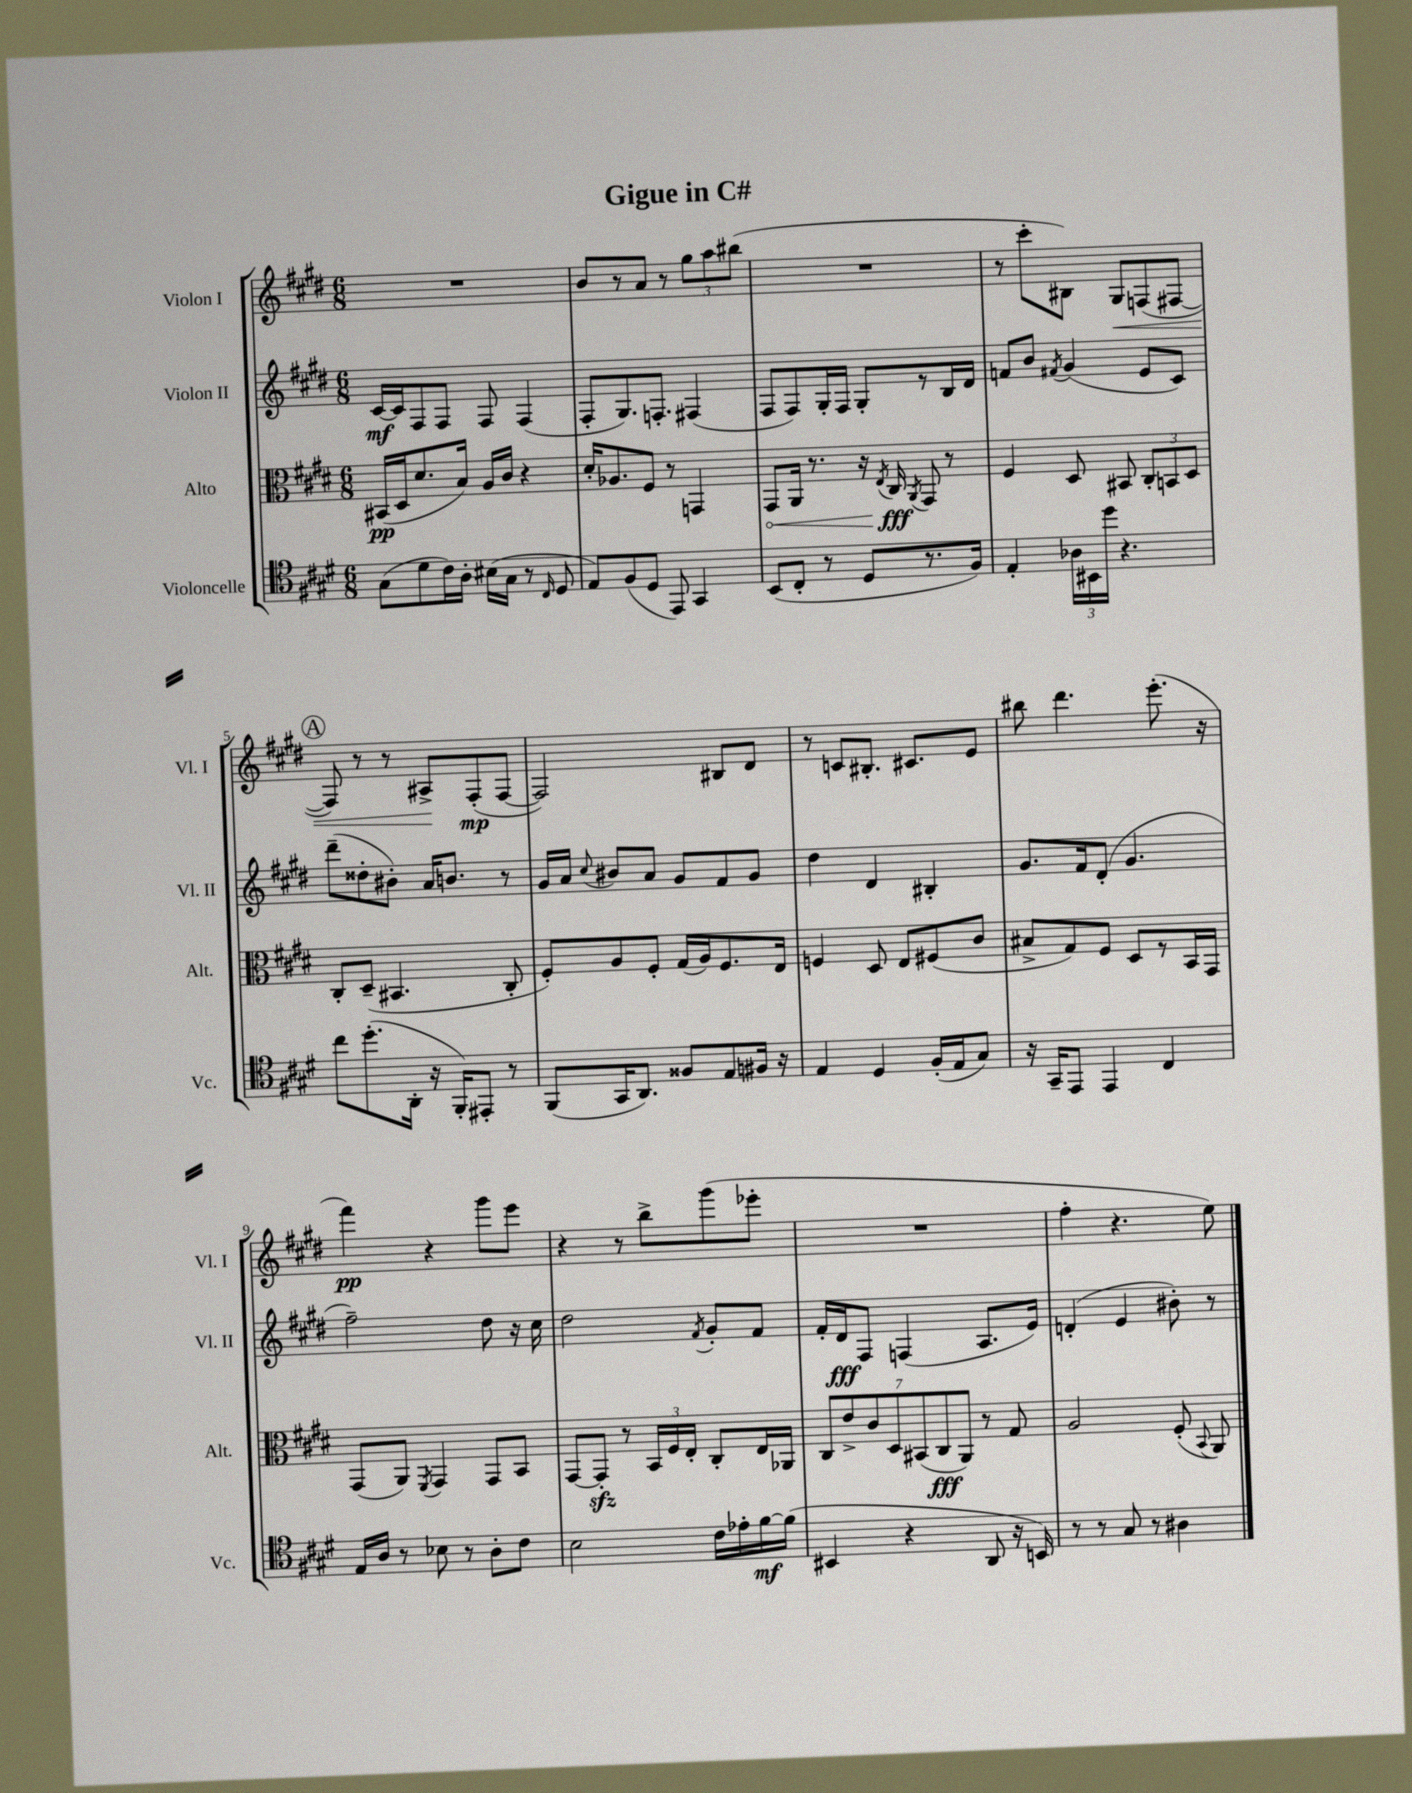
\header { title = "Gigue in C#" }
<<
\new StaffGroup <<
\new Staff = "s0" \with { instrumentName = "Violon I" shortInstrumentName = "Vl. I" } {
    \clef treble \key e \major \numericTimeSignature \time 6/8
    \autoBeamOff R2. |
    b'8[ r8 a'8] r8 \tuplet 3/2 { gis''8[ a''8 bis''8]( } |
    R2. |
    r8 cis'''8[-. bis8]) gis8[\< f8( fis8]~ |
    \mark \markup { \circle "A" } fis8) r8 r8 ais8[->\! fis8-.\mp( fis8]~ |
    fis2) bis8[ dis'8] |
    r8 c'8[ bis8.]-. cis'8.[ e'8] |
    bis''8 dis'''4. e'''8.-.( r16 |
    fis'''4\pp) r4 gis'''8[ e'''8] |
    r4 r8 b''8[-> gis'''8( ees'''8]-. |
    R2. |
    fis''4-. r4. e''8) \bar "|." |
}
\new Staff = "s1" \with { instrumentName = "Violon II" shortInstrumentName = "Vl. II" } {
    \clef treble \key e \major \numericTimeSignature \time 6/8
    \autoBeamOff cis'16[~\mf cis'16 fis8 fis8] fis8 fis4( |
    fis8[-. gis8.) f8.]-. fis4( |
    fis8[ fis8) gis16-. fis16] gis8[-. r8 b16 dis'16] |
    f'8[ b'8] \acciaccatura { fis'8 } gis'4( e'8[ cis'8]) |
    \mark \markup { \circle "A" } dis'''8[--( disis''8-. bis'8]-.) a'16[ b'8.] r8 |
    gis'16[ a'16] \appoggiatura { cis''8 } bis'8[ a'8] gis'8[ fis'8 gis'8] |
    dis''4 dis'4 bis4-. |
    gis'8.[ fis'16 dis'8]-.( gis'4. |
    fis''2--) dis''8 r16 cis''16 |
    dis''2 \acciaccatura { fis'8 } gis'8[-. fis'8] |
    fis'16[-. dis'16\fff fis8] f4( a8.[ e'16]) |
    d'4-.( e'4 bis'8-.) r8 \bar "|." |
}
\new Staff = "s2" \with { instrumentName = "Alto" shortInstrumentName = "Alt." } {
    \clef alto \key e \major \numericTimeSignature \time 6/8
    \autoBeamOff bis,16[\pp( dis16 dis'8. b16]) a16[ cis'16] r4 |
    dis'16[-. aes8. fis8] r8 g,4 |
    \once \override Hairpin.circled-tip = ##t gis,8[\< a,16] r8. r16 \acciaccatura { e8 } cis16\fff\! \acciaccatura { a,8 } gis,8 r8 |
    fis4 dis8 bis,8 \tuplet 3/2 { cis8[-. b,8 dis8] } |
    \mark \markup { \circle "A" } cis8[-. dis8]--( bis,4. cis8-. |
    fis8[-.) a8 fis8]-. gis16[( a16) fis8. e16] |
    f4 dis8 e8[ fis8( cis'8] |
    bis8[-> gis8) fis8] dis8[ r8 b,16 gis,16] |
    gis,8[( a,8]) \acciaccatura { fis,8 } gis,4 gis,8[ b,8] |
    gis,8[~ gis,8]-.\sfz r8 \tuplet 3/2 { b,16[ fis16 e16]-. } cis8[-. e16 aes,16] |
    \tuplet 7/4 { cis8[ e'8-> cis'8 dis8 bis,8( cis8\fff a,8]) } r8 gis8 |
    a2 fis8-.( \appoggiatura { b,8 } a,8) \bar "|." |
}
\new Staff = "s3" \with { instrumentName = "Violoncelle" shortInstrumentName = "Vc." } {
    \clef tenor \key e \major \numericTimeSignature \time 6/8
    \autoBeamOff gis8[( dis'8 cis'16) a16]-. bis16[( gis16] r8 \grace { cis16 } dis8 |
    e8[) fis8( dis8] e,8) gis,4 |
    b,8[( cis8]-. r8 dis8[ r8. fis16]) |
    e4-. \tuplet 3/2 { aes16[ bis,16 dis''16] } r4. |
    \mark \markup { \circle "A" } cis''8[ dis''8.-.( a,16]-. r16 fis,16[-.) eis,8]-. r8 |
    fis,8[( gis,16 a,8.]) fisis8[ e8 fis16] r16 |
    e4 dis4 fis16[-.( e16 gis8]) |
    r16 gis,16[-- e,8] e,4 cis4 |
    e16[ a16] r8 bes8 r8 a8[-. cis'8] |
    b2 cis'16[ ees'16-. fis'16~\mf fis'16]( |
    bis,4 r4 a,8 r16 b,16) |
    r8 r8 gis8 r8 ais4 \bar "|." |
}
>>
>>
